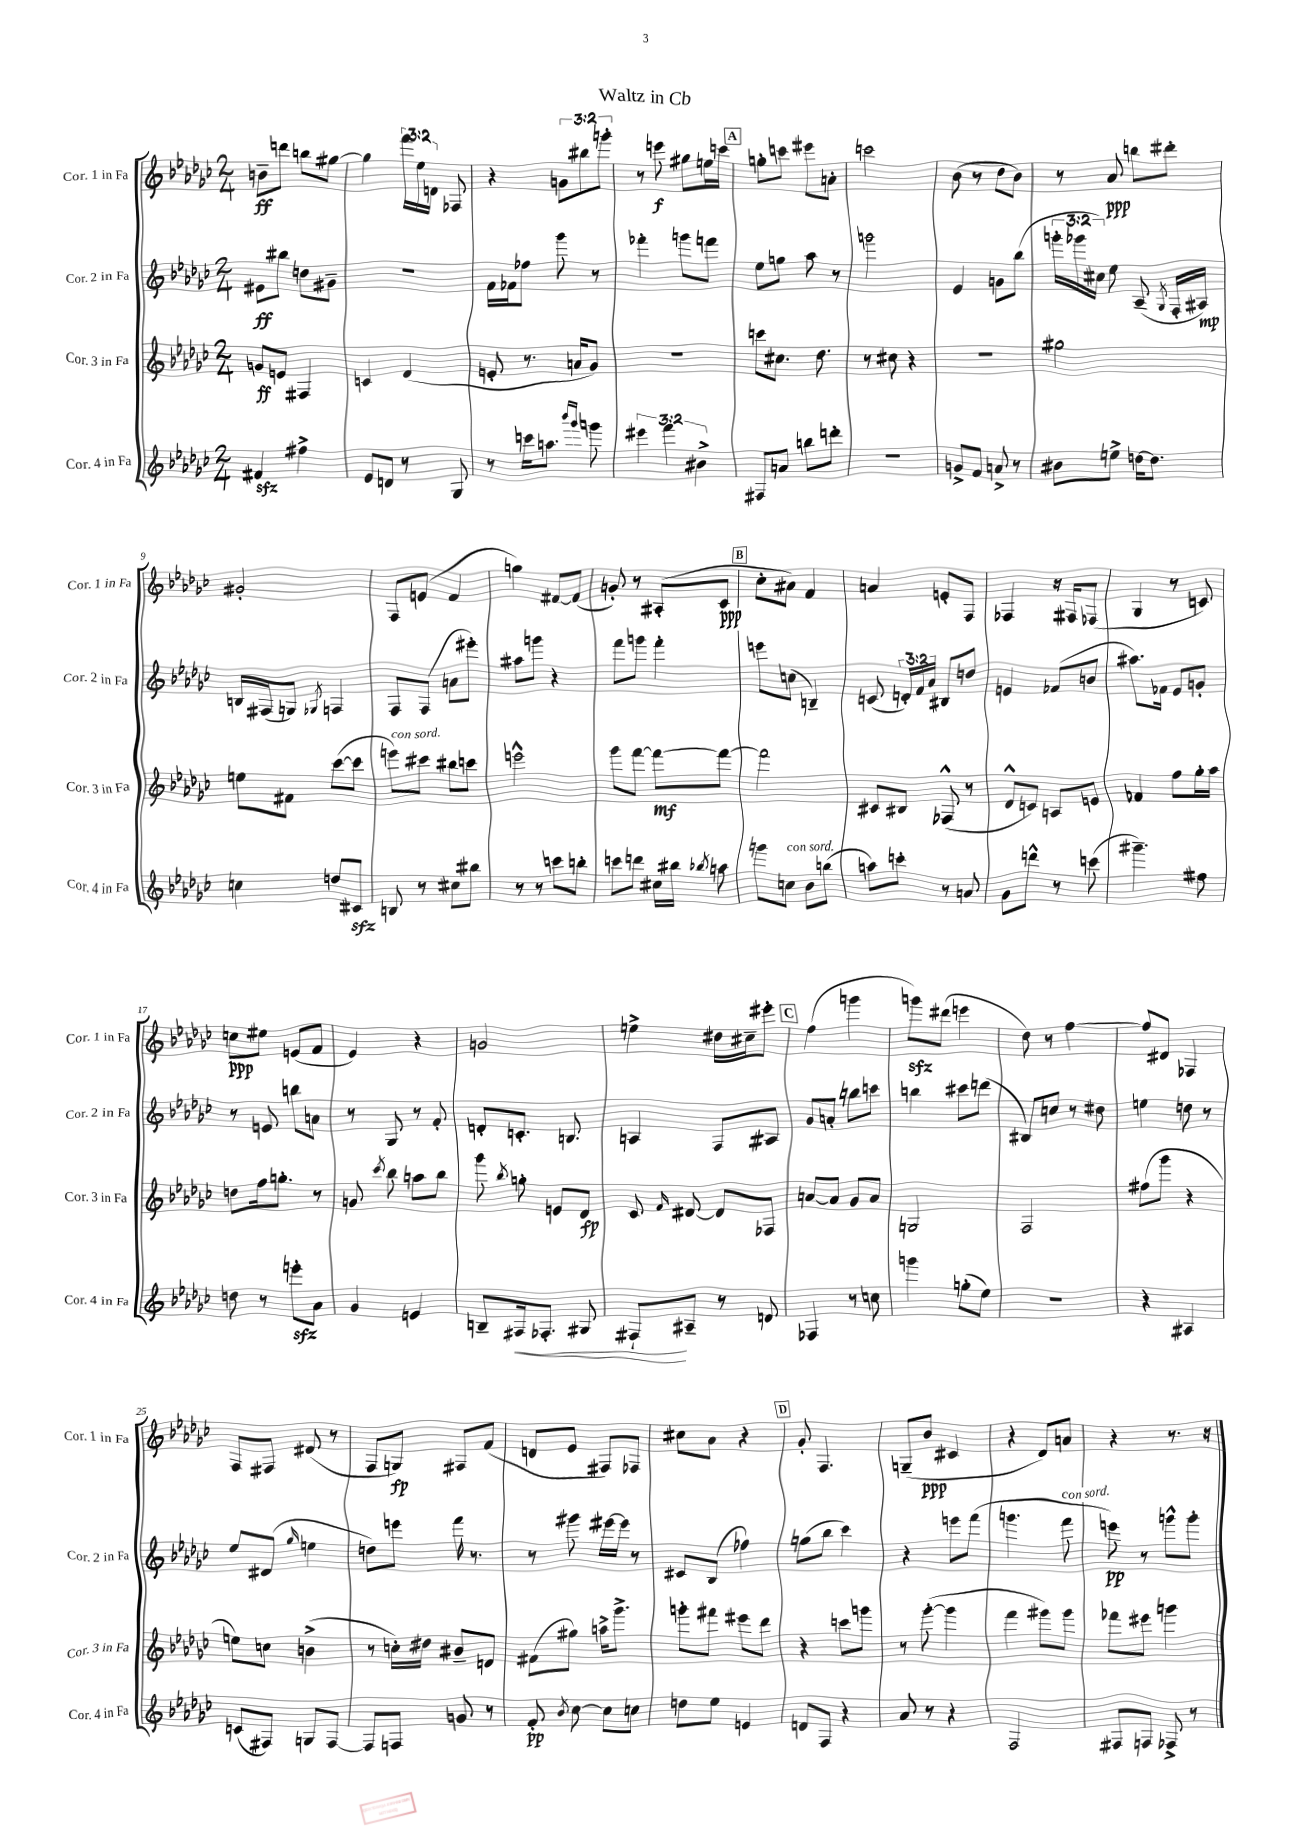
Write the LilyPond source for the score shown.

\header { title = "Waltz in Cb" }
<<
\new StaffGroup <<
\new Staff = "s0" \with { instrumentName = "Cor. 1 in Fa" shortInstrumentName = "Cor. 1 in Fa" } {
    \clef treble \key ges \major \numericTimeSignature \time 2/4 \override Staff.TupletNumber.text = #tuplet-number::calc-fraction-text
    \autoBeamOff b'8[--\ff d'''8] b''8[ gis''8]~ |
    gis''4 \tuplet 3/2 { f'''16[ ees''16 d'16] } fes8 |
    r4 \tuplet 3/2 { g'8[ bis''8 g'''8]-. } |
    r8 e'''8\f gis''8[ e''16 c'''16] |
    \mark \markup { \box "A" } g''8[-. c'''8] eis'''8[ a'8]-. |
    c'''2 |
    bes'8( r8 des''8[ bes'8]) |
    r8 aes'8\ppp b''8[ dis'''8]-. |
    gis'2-. |
    f8[ e'8]( f'4 |
    g''4) fis'8[~ fis'8]( |
    g'8-.) r8 ais8[-.( ces'8]\ppp |
    \mark \markup { \box "B" } ces''8[-. ais'8]) f'4 |
    a'4 e'8[-. f8] |
    fes4 r16 fis16[ fes8]( |
    ges4 r8 c'8) |
    c''8[\ppp eis''8] e'8[( f'8] |
    ees'4) r4 |
    g'2 |
    e''4-> dis''16[ cis''16-- eis'''8]-. |
    \mark \markup { \box "C" } f''4( g'''4 |
    g'''8[\sfz) dis'''8]( e'''4 |
    des''8) r8 f''4~ |
    f''8[ dis'8] fes4 |
    f8[ fis8] dis'8( r8 |
    f8[ g8]\fp) fis8[ f'8]( |
    d'8[ ees'8] fis8[) fes8] |
    cis''8[ aes'8] r4 |
    \mark \markup { \box "D" } ges'8-. f4. |
    g8[--( bes'8]\ppp cis'4 |
    r4 des'8[) a'8] |
    r4 r8. r16 \bar "|." |
}
\new Staff = "s1" \with { instrumentName = "Cor. 2 in Fa" shortInstrumentName = "Cor. 2 in Fa" } {
    \clef treble \key ges \major \numericTimeSignature \time 2/4 \override Staff.TupletNumber.text = #tuplet-number::calc-fraction-text
    \autoBeamOff eis'8[\ff bis''8] d''8[ gis'8]-- |
    r2 |
    f'16[ fes'16 fes''8] ges'''8 r8 |
    fes'''4-. g'''8[ f'''8] |
    \mark \markup { \box "A" } ees''8[ g''8] aes''8 r8 |
    g'''2 |
    ees'4 g'8[ bes''8]( |
    \tuplet 3/2 { g'''16[-. ges'''16 cis''16]) } ees''8 aes8--( \acciaccatura { ges8 } f16[-. ais16]\mp) |
    b16[ fis16( g8]) \acciaccatura { ges8 } f4 |
    f8[ f8]( a'8[ eis'''8]-.) |
    ais''8[ g'''8] r4 |
    f'''8[ g'''8] f'''4-. |
    \mark \markup { \box "B" } e'''8[ c''8]( b4--) |
    c'8( \tuplet 3/2 { d'16[-.) f'16 aes'16] } bis8[ d''8] |
    e'4 fes'8[( b'8] |
    ais''8.[) fes'16] ees'8[ g'8]-. |
    r8 e'8 b''8[ a'8] |
    r8 ges8 r8 f'8-. |
    d'8[-. c'8.]-. b8. |
    a4 f8[ ais8] |
    \mark \markup { \box "C" } ges'8[ a'8]-. b''8[ c'''8] |
    b''4 cis'''8[ d'''8]( |
    bis8[) c''8] r8 dis''8 |
    e''4 d''8 r8 |
    ees''8[ dis'8]( \grace { ges''16 } e''4 |
    d''8[) e'''8] f'''16 r8. |
    r8 gis'''8 eis'''16[~ eis'''16] r8 |
    cis'8[ bes8]( fes''4) |
    \mark \markup { \box "D" } g''8[( bes''8] ces'''4) |
    r4 e'''8[ f'''8]( |
    g'''4. f'''8^\markup { \italic "con sord." } |
    e'''8\pp) r8 g'''8[-^ g'''8]-. \bar "|." |
}
\new Staff = "s2" \with { instrumentName = "Cor. 3 in Fa" shortInstrumentName = "Cor. 3 in Fa" } {
    \clef treble \key ges \major \numericTimeSignature \time 2/4
    \autoBeamOff g'8[\ff e'8] fis4 |
    c'4 des'4( |
    e'8-. r8. a'16[ ges'8]) |
    R2 |
    \mark \markup { \box "A" } c'''8[ cis''8.] des''8. |
    r8 cis''8 r4 |
    R2 |
    gis''2 |
    e''8[ fis'8] ces'''8[~( ces'''8] |
    e'''8[^\markup { \italic "con sord." }) cis'''8] bis''8[ c'''8] |
    e'''2-^ |
    ges'''8[ f'''8]~ f'''8[~\mf f'''8]~ |
    \mark \markup { \box "B" } f'''2 |
    cis'8[ bis8] fes8-^( r8 |
    des'8[-^ c'8]) a8[ e'8] |
    fes'4 f''8[ ges''16-. aes''16] |
    d''8[ f''16 g''8.]-. r8 |
    g'8 \acciaccatura { ces'''8 } bes''8 a''8[ bes''8] |
    ges'''8 \acciaccatura { bes''8 } g''8-. e'8[ des'8]\fp |
    ces'8 \grace { f'16 } dis'8~ dis'8[ fes8] |
    \mark \markup { \box "C" } a'8[~ a'8] ges'8[ a'8] |
    g2 |
    f2 |
    fis''8[( ges'''8] r4 |
    e''8[) c''8] b'4->( |
    r8 c''16[-.) dis''16] bis'8[-- d'8] |
    fis'8[( gis''8]) a''16[-> ges'''8.]-> |
    g'''8[-. fis'''8] eis'''8[ des'''8] |
    \mark \markup { \box "D" } r4 c'''8[ g'''8] |
    r8 ges'''8~-.( ges'''4 |
    f'''4 gis'''8[) gis'''8] |
    fes'''8[ eis'''8] g'''4 \bar "|." |
}
\new Staff = "s3" \with { instrumentName = "Cor. 4 in Fa" shortInstrumentName = "Cor. 4 in Fa" } {
    \clef treble \key ges \major \numericTimeSignature \time 2/4 \override Staff.TupletNumber.text = #tuplet-number::calc-fraction-text
    \autoBeamOff fis'4\sfz fis''4-> |
    ees'8[ d'8] r8 ges8 |
    r8 c'''16[ a''8.] \grace { bes'''16[ ges'''16] } g'''8 |
    \tuplet 3/2 { eis'''4 f'''4 bis'4-> } |
    \mark \markup { \box "A" } fis8[ a'8] b''8[ d'''8]-. |
    r2 |
    g'8[-> f'8] a'8-> r8 |
    bis'8[ e''8]-> d''16[~ d''8.] |
    c''4 d''8[ cis'8]\sfz |
    b8 r8 cis''8[ bis''8] |
    r8 r8 c'''8[ b''8]-. |
    c'''8[ d'''8] cis''16[ bis''16] \acciaccatura { bes''8 } a''8 |
    \mark \markup { \box "B" } g'''8[ c''8]^\markup { \italic "con sord." } bes'8[ b''8]( |
    a''8[) c'''8]-. r8 a'8 |
    ges'8[ d'''8]-^ r8 c'''8( |
    gis'''4.--) fis''8 |
    d''8 r8 e'''8[-.\sfz aes'8] |
    ges'4 e'4 |
    b8[-- fis16\< fes8.]-. gis8 |
    fis8[-!\! ais8]-- r8 d'8 |
    \mark \markup { \box "C" } fes4 r8 c''8 |
    g'''4 g''8[-.( ees''8]) |
    R2 |
    r4 ais4 |
    c'8[( fis8]) g8[ fis8]~ |
    fis8[ f8] g'8 r8 |
    f'8-.\pp \acciaccatura { bes'8 } ces''8~ ces''8[ c''8] |
    d''8[ ees''8] e'4 |
    \mark \markup { \box "D" } d'8[ f8] r4 |
    aes'8 r8 r4 |
    f2 |
    fis8[ f8] fes8-> r8 \bar "|." |
}
>>
>>
